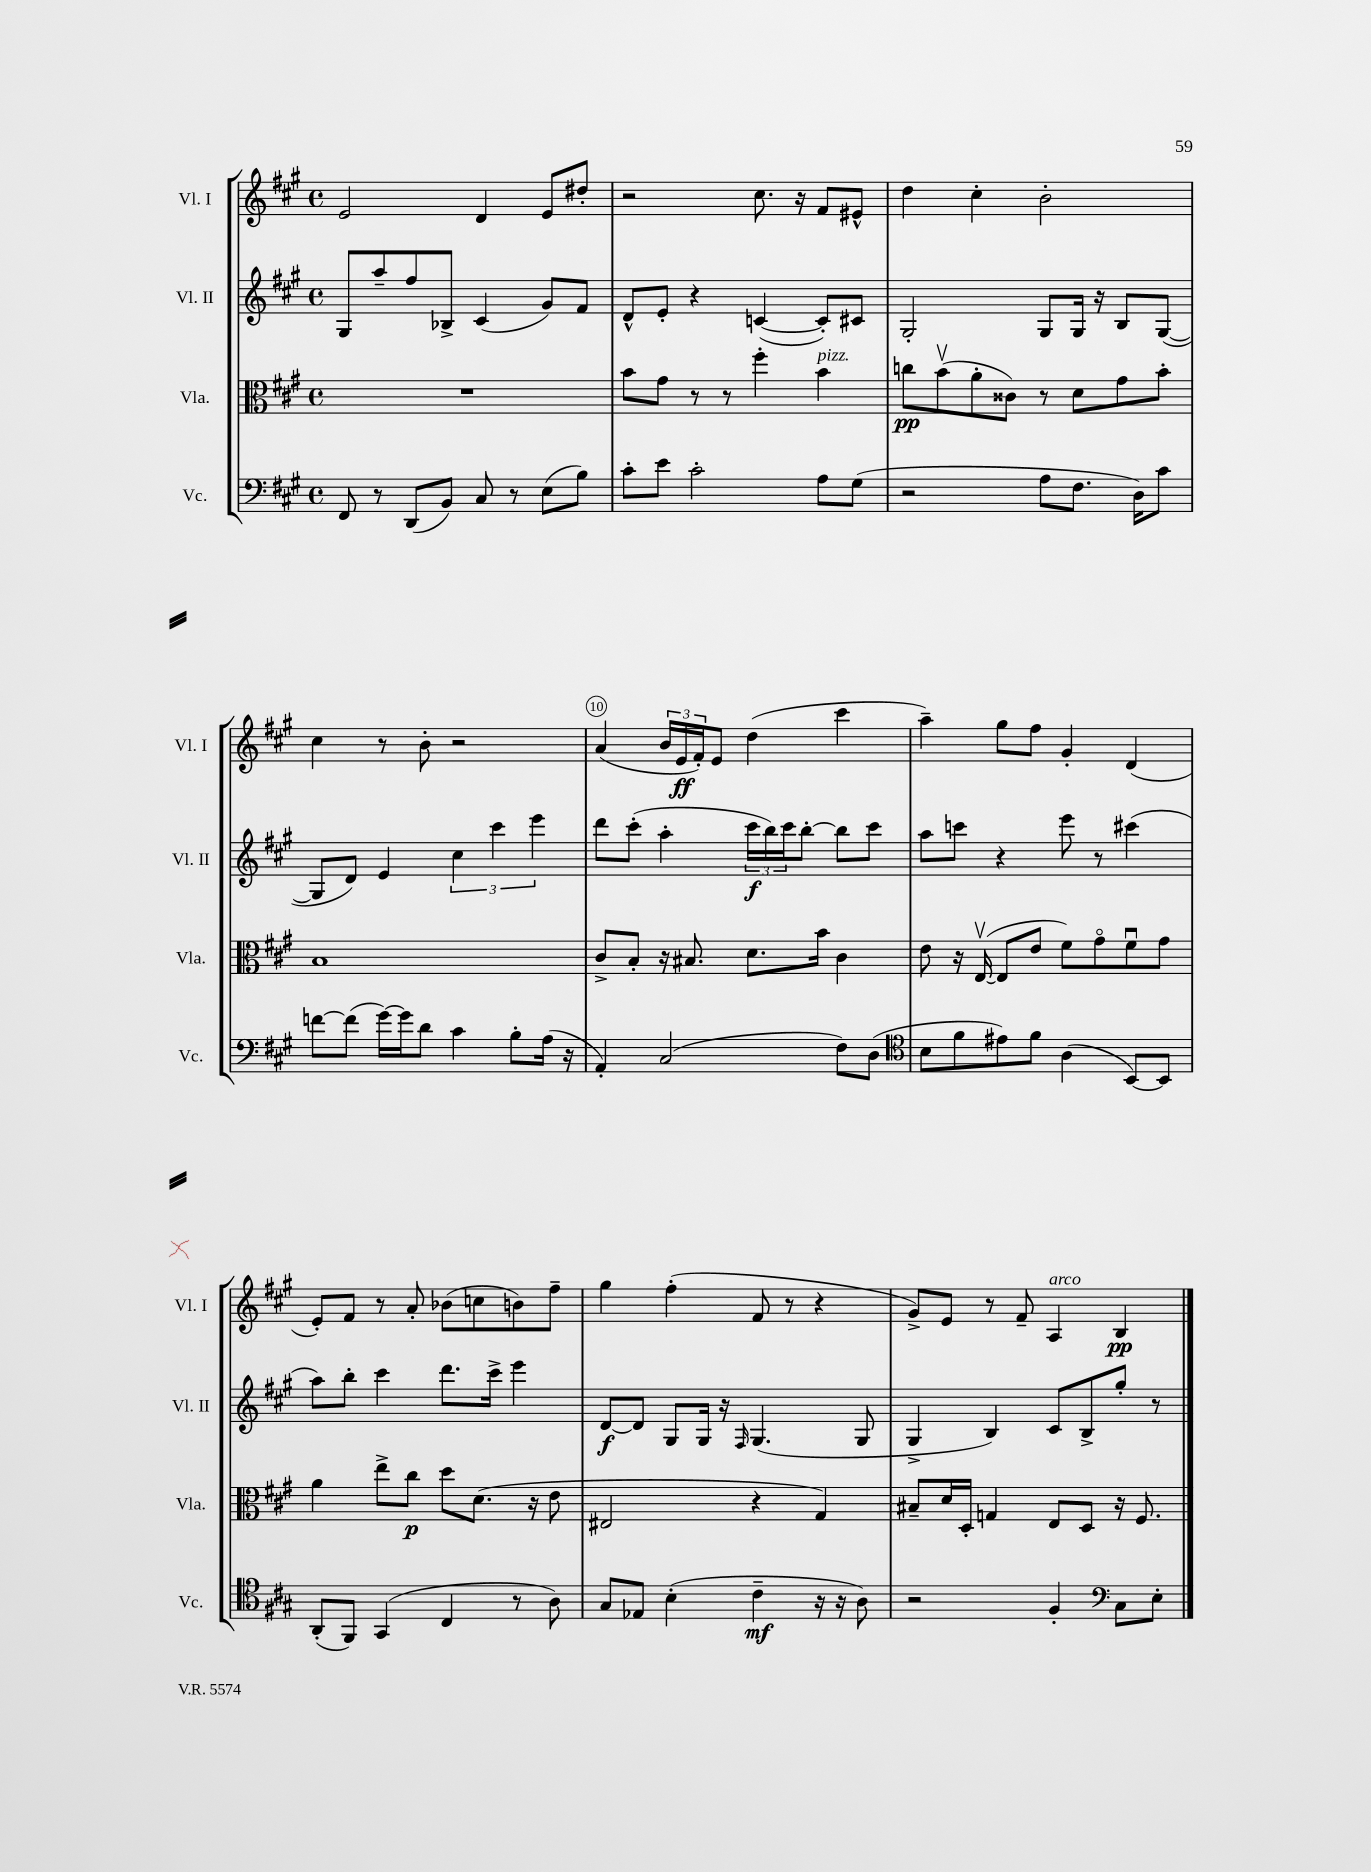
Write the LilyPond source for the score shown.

<<
\new StaffGroup <<
\new Staff = "s0" \with { instrumentName = "Vl. I" shortInstrumentName = "Vl. I" } {
    \clef treble \key a \major \defaultTimeSignature \time 4/4
    e'2 d'4 e'8 dis''8-. |
    r2 cis''8. r16 fis'8 eis'8-^ |
    d''4 cis''4-. b'2-. |
    cis''4 r8 b'8-. r2 |
    a'4( \tuplet 3/2 { b'16 e'16\ff fis'16-.) } e'8 d''4( cis'''4 |
    a''4--) gis''8 fis''8 gis'4-. d'4( |
    e'8-.) fis'8 r8 a'8-. bes'8( c''8 b'8) fis''8-- |
    gis''4 fis''4-.( fis'8 r8 r4 |
    gis'8->) e'8 r8 fis'8-- a4^\markup { \italic "arco" } b4\pp \bar "|." |
}
\new Staff = "s1" \with { instrumentName = "Vl. II" shortInstrumentName = "Vl. II" } {
    \clef treble \key a \major \defaultTimeSignature \time 4/4
    gis8 a''8-- fis''8 bes8-> cis'4( gis'8) fis'8 |
    d'8-^ e'8-. r4 c'4~( c'8-.) cis'8 |
    gis2-. gis8 gis16 r16 b8 gis8~( |
    gis8 d'8) e'4 \tuplet 3/2 { cis''4 cis'''4 e'''4 } |
    d'''8 cis'''8-.( a''4-. \tuplet 3/2 { cis'''16\f b''16) cis'''16 } b''8~-. b''8 cis'''8 |
    a''8 c'''8 r4 e'''8 r8 cis'''4( |
    a''8) b''8-. cis'''4 d'''8. cis'''16-> e'''4 |
    d'8~\f d'8 gis8 gis16 r16 \grace { fis16 } gis4.( gis8 |
    gis4-> b4) cis'8 b8-> gis''8-. r8 \bar "|." |
}
\new Staff = "s2" \with { instrumentName = "Vla." shortInstrumentName = "Vla." } {
    \clef alto \key a \major \defaultTimeSignature \time 4/4
    R1 |
    b'8 gis'8 r8 r8 fis''4-. b'4^\markup { \italic "pizz." } |
    c''8\pp b'8\upbow( a'8-. cisis'8) r8 d'8 gis'8 b'8-. |
    b1 |
    cis'8-> b8-. r16 bis8. d'8. b'16 cis'4 |
    e'8 r16 e16~\upbow( e8 e'8 fis'8) gis'8\flageolet fis'8\downbow gis'8 |
    a'4 e''8-> cis''8\p d''8 d'8.( r16 e'8 |
    eis2 r4 gis4) |
    bis8-- d'16 d16-. g4 e8 d8 r16 fis8. \bar "|." |
}
\new Staff = "s3" \with { instrumentName = "Vc." shortInstrumentName = "Vc." } {
    \clef bass \key a \major \defaultTimeSignature \time 4/4
    fis,8 r8 d,8( b,8) cis8 r8 e8( b8) |
    cis'8-. e'8 cis'2-. a8 gis8( |
    r2 a8 fis8. d16) cis'8 |
    f'8~ f'8( gis'16~) gis'16 d'8 cis'4 b8-. a16( r16 |
    a,4-.) cis2( fis8) d8( |
    \clef tenor b8 fis'8 eis'8) fis'8 a4( b,8~) b,8 |
    a,8-.( fis,8) gis,4( cis4 r8 a8) |
    gis8 ees8 b4-.( cis'4--\mf r16 r16 a8) |
    r2 fis4-. \clef bass cis8 e8-. \bar "|." |
}
>>
>>
\layout { \context { \Score currentBarNumber = #6 \override BarNumber.break-visibility = ##(#f #t #t) barNumberVisibility = #(every-nth-bar-number-visible 5) \override BarNumber.stencil = #(make-stencil-circler 0.1 0.3 ly:text-interface::print) } }
